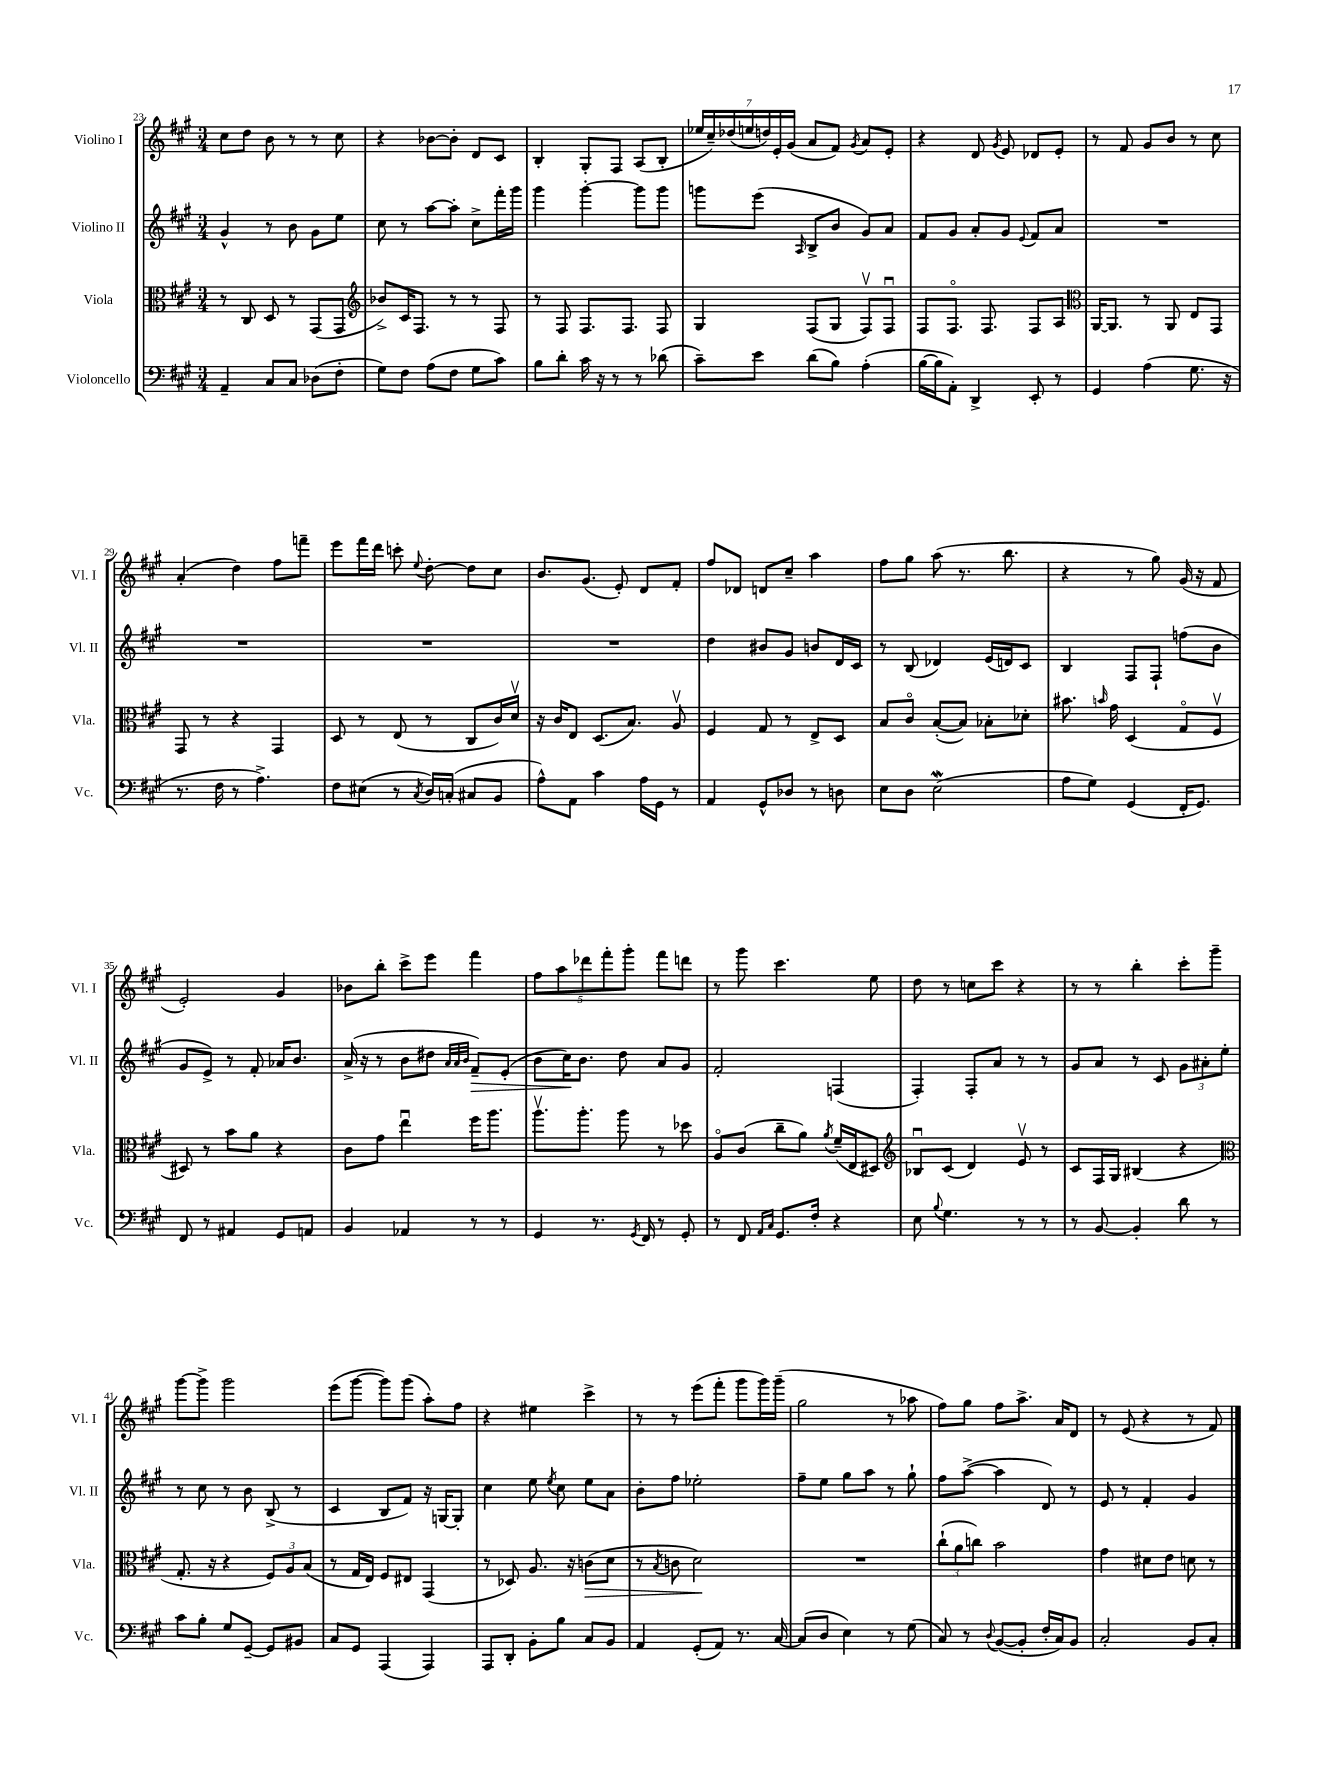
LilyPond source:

<<
\new StaffGroup <<
\new Staff = "s0" \with { instrumentName = "Violino I" shortInstrumentName = "Vl. I" } {
    \clef treble \key a \major \numericTimeSignature \time 3/4
    \autoBeamOff cis''8[ d''8] b'8 r8 r8 cis''8 |
    r4 bes'8[~ bes'8]-. d'8[ cis'8] |
    b4-. gis8[-. fis8] a8[( b8]-. |
    \tuplet 7/4 { ees''16[ cis''16--) des''16( e''16 d''16) e'16-. gis'16]( } a'8[ fis'8]) \acciaccatura { gis'8 } a'8[ e'8]-. |
    r4 d'8 \acciaccatura { gis'8 } e'8 des'8[ e'8]-. |
    r8 fis'8 gis'8[ b'8] r8 cis''8 |
    a'4-.( d''4) fis''8[ f'''8]-- |
    e'''8[ fis'''16 d'''16] c'''8-. \appoggiatura { e''8 } d''8~-. d''8[ cis''8] |
    b'8.[ gis'8.]( e'8-.) d'8[ fis'8]-. |
    fis''8[ des'8] d'8[ cis''8]-- a''4 |
    fis''8[ gis''8] a''8( r8. b''8. |
    r4 r8 gis''8) gis'16( r16 fis'8 |
    e'2-.) gis'4 |
    bes'8[ b''8]-. cis'''8[-> e'''8] fis'''4 |
    \tuplet 5/4 { fis''8[ a''8 des'''8 fis'''8-. gis'''8]-. } fis'''8[ d'''8] |
    r8 gis'''8 cis'''4. e''8 |
    d''8 r8 c''8[ cis'''8] r4 |
    r8 r8 b''4-. cis'''8[-. gis'''8]-- |
    gis'''8[~ gis'''8]-> gis'''2 |
    e'''8[( gis'''8]~ gis'''8[) gis'''8]( a''8[-.) fis''8] |
    r4 eis''4 cis'''4-> |
    r8 r8 e'''8[( fis'''8]-. gis'''8[ gis'''16) gis'''16]--( |
    gis''2 r8 aes''8 |
    fis''8[) gis''8] fis''8[ a''8.]-> a'16[ d'8] |
    r8 e'8( r4 r8 fis'8) \bar "|." |
}
\new Staff = "s1" \with { instrumentName = "Violino II" shortInstrumentName = "Vl. II" } {
    \clef treble \key a \major \numericTimeSignature \time 3/4
    \autoBeamOff gis'4-^ r8 b'8 gis'8[ e''8] |
    cis''8 r8 a''8[~ a''8]-. cis''8[-> fis'''16-. gis'''16] |
    gis'''4 gis'''4~-. gis'''8[ gis'''8] |
    g'''8[ e'''8]( \grace { a16 } b8[-> b'8] gis'8[) a'8] |
    fis'8[ gis'8] a'8[-. gis'8] \appoggiatura { e'8 } fis'8[ a'8] |
    R2. |
    R2. |
    R2. |
    R2. |
    d''4 bis'8[ gis'8] b'8[ d'16 cis'16] |
    r8 b8( des'4) e'16[( d'16) cis'8] |
    b4 fis8[ fis8]-! f''8[( b'8] |
    gis'8[ e'8]->) r8 fis'8-. aes'16[ b'8.] |
    a'16->( r16 r8 b'8[ dis''8] \grace { a'32[ a'32 b'32] } fis'8[--\>) e'8]-.( |
    b'8[ cis''16\!) b'8.] d''8 a'8[ gis'8] |
    fis'2-. f4( |
    fis4-.) fis8[-. a'8] r8 r8 |
    gis'8[ a'8] r8 cis'8 \tuplet 3/2 { gis'8[ ais'8-. e''8]-. } |
    r8 cis''8 r8 b'8 b8->( r8 |
    cis'4 b8[ fis'8]) r16 g16[~ g8]-. |
    cis''4 e''8 \acciaccatura { e''8 } cis''8 e''8[ a'8] |
    b'8[-. fis''8] ees''2-. |
    fis''8[-- e''8] gis''8[ a''8] r8 gis''8-! |
    fis''8[ a''8]~->( a''4 d'8) r8 |
    e'8 r8 fis'4-. gis'4 \bar "|." |
}
\new Staff = "s2" \with { instrumentName = "Viola" shortInstrumentName = "Vla." } {
    \clef alto \key a \major \numericTimeSignature \time 3/4
    \autoBeamOff r8 cis8 d8 r8 gis,8[( gis,8] |
    \clef treble bes'8[->) cis'16 fis8.] r8 r8 fis8 |
    r8 fis8 fis8.[ fis8.] fis8 |
    gis4 fis8[( gis8] fis8[\upbow) fis8]\downbow |
    fis8[ fis8.]\flageolet fis8. fis8[ a8] |
    \clef alto a,16[~ a,8.] r8 a,8 e8[ gis,8] |
    gis,8 r8 r4 gis,4 |
    d8 r8 e8( r8 cis8[ cis'16) d'16]\upbow |
    r16 cis'16[ e8] d8.[( b8.]) a8\upbow |
    fis4 gis8 r8 e8[-> d8] |
    b8[ cis'8]\flageolet b8[~-.( b8]) bes8[-. des'8]-. |
    bis'8. \grace { b'16 } gis'16 d4( gis8[\flageolet fis8]\upbow |
    dis8) r8 b'8[ a'8] r4 |
    cis'8[ gis'8] e''4\downbow fis''16[ a''8.] |
    a''8.[\upbow a''8.]-. a''8 r8 des''8 |
    a8[\flageolet cis'8]( cis''8[-- a'8]) \acciaccatura { a'8 } fis'16[--( e16 dis8]) |
    \clef treble bes8[\downbow cis'8]( d'4) e'8\upbow r8 |
    cis'8[ fis16 gis16] bis4( r4 |
    \clef alto gis8.-. r16 r4 \tuplet 3/2 { fis8[) a8 b8]( } |
    r8 gis16[ e16]) fis8[ eis8] gis,4( |
    r8 des8) a8. r16 c'8[\>( d'8] |
    r8 \acciaccatura { b8 } c'8 d'2\!) |
    R2. |
    \tuplet 3/2 { cis''8[-!( a'8 c''8]) } b'2 |
    gis'4 dis'8[ e'8] d'8 r8 \bar "|." |
}
\new Staff = "s3" \with { instrumentName = "Violoncello" shortInstrumentName = "Vc." } {
    \clef bass \key a \major \numericTimeSignature \time 3/4
    \autoBeamOff a,4-- cis8[ cis8] des8[( fis8]-. |
    gis8[) fis8] a8[( fis8] gis8[ cis'8]) |
    b8[ d'8]-. cis'16 r16 r8 r8 des'8( |
    cis'8[--) e'8] d'8[( b8]) a4-.( |
    b16[~ b16 a,8]-.) d,4-> e,8-. r8 |
    gis,4 a4( gis8. r16 |
    r8. fis16 r8 a4.->) |
    fis8[ eis8]( r8 \acciaccatura { cis8 } d16[) c16]-.( cis8[ b,8] |
    a8[-^) a,8] cis'4 a16[ gis,16] r8 |
    a,4 gis,8[-^ des8] r8 d8 |
    e8[ d8] e2\mordent( |
    a8[ gis8]) gis,4( fis,16[-. gis,8.]) |
    fis,8 r8 ais,4 gis,8[ a,8] |
    b,4 aes,4 r8 r8 |
    gis,4 r8. \acciaccatura { gis,8 } fis,16 r8 gis,8-. |
    r8 fis,8 \grace { a,16[ cis16] } gis,8.[ fis16]-. r4 |
    e8 \appoggiatura { b8 } gis4. r8 r8 |
    r8 b,8~ b,4-. d'8 r8 |
    cis'8[ b8]-. gis8[ gis,8]~-- gis,8[ bis,8] |
    cis8[ gis,8] a,,4( a,,4) |
    a,,8[ d,8]-. b,8[-. b8] cis8[ b,8] |
    a,4 gis,8[-.( a,8]) r8. cis16~ |
    cis8[( d8] e4) r8 gis8( |
    cis8) r8 \appoggiatura { d8 } b,8[~( b,8]-. fis16[-. cis16) b,8] |
    cis2-. b,8[ cis8]-. \bar "|." |
}
>>
>>
\layout { \context { \Score currentBarNumber = #23 } }
